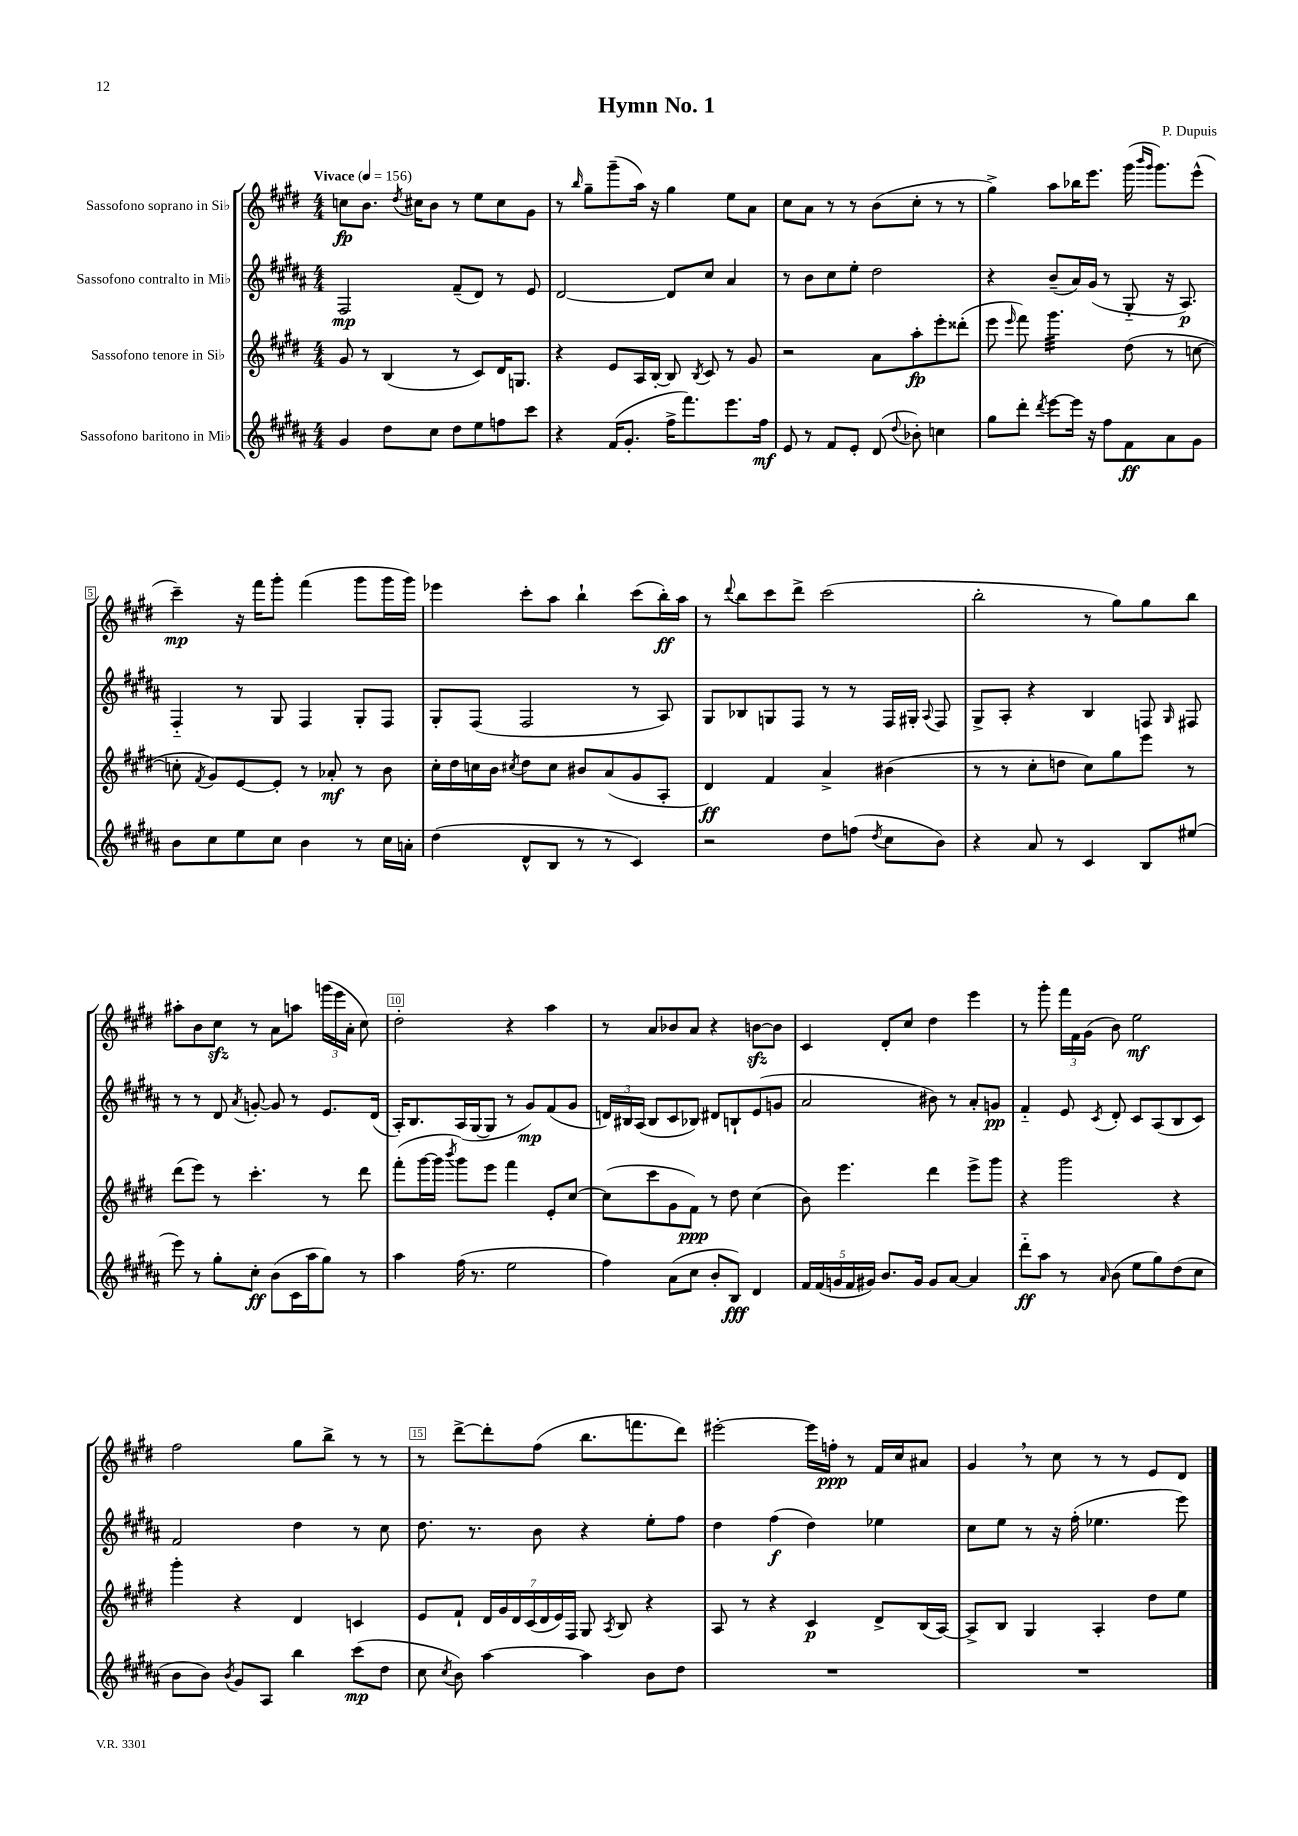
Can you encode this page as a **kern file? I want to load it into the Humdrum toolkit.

**kern	**kern	**kern	**kern
*staff4	*staff3	*staff2	*staff1
*clefG2	*clefG2	*clefG2	*clefG2
*k[f#c#g#d#a#]	*k[f#c#g#d#]	*k[f#c#g#d#a#]	*k[f#c#g#d#]
*M4/4	*M4/4	*M4/4	*M4/4
*MM156	*MM156	*MM156	*MM156
4g#	8g#	2F#	8cc
.	8r	.	8.b
8dd#	(4B	.	.
.	.	.	8qdd#
.	.	.	16cc#
8cc#	.	.	8b
8dd#	8r	(8f#~	8r
8ee	8c#)	8d#)	8ee
8ff	16d#	8r	8cc#
.	8.G	.	.
8ccc#	.	8e	8g#
=	=	=	=
4r	4r	[2d#	8r
.	.	.	16qqbb
.	.	.	8gg#~
(16f#	8e	.	(8ggg#~
8.g#'	.	.	.
.	16A	.	16aa)
.	[16B'	.	16r
16ff#^	8B]	8d#]	4gg#
8.fff#)	.	.	.
.	8qB	.	.
.	8c#	8cc#	.
8.eee	8r	4a#	8ee
.	8g#	.	8a
16ff#	.	.	.
=	=	=	=
8e	2r	8r	8cc#
8r	.	8b	8a
8f#	.	8cc#	8r
8e'	.	8ee'	8r
(8d#	8a	2dd#	(8b
8qqdd#	.	.	.
8b-')	8aa'	.	8cc#'
4cc	8eee'	.	8r
.	(8ddd##'	.	8r
=	=	=	=
8gg#	8eee	4r	4gg#^)
.	16qqeee	.	.
8ddd#'	8fff#)	.	.
8qddd#	.	.	.
[8eee	4.ggg#	(8b~	8aa
16eee]	.	16a#)	16bb-
16r	.	(16g#	8.eee
8ff#	.	8r	.
8f#	(8dd#	8G#'~	(16ggg#
.	.	.	16qqbbb
.	.	.	16qqggg#
.	.	.	8.ggg#)
8a#	8r	16r	.
.	.	8.A#)	.
8g#	[8cc	.	(8eee^^
=	=	=	=
8b	8cc']	4F#'~	4ccc#~)
.	8qf#	.	.
8cc#	8g#)	.	.
8ee	[8e	8r	16r
.	.	.	16fff#
8cc#	8e']	8G#	8ggg#'
4b	8r	4F#	(4fff#
.	8a-'	.	.
8r	8r	8G#'	8ggg#
16cc#	8b	8F#	16ggg#
16a'	.	.	16ggg#)
=	=	=	=
(4dd#	16cc#'	8G#'	4eee-
.	16dd#	.	.
.	16cc	(8F#	.
.	16b	.	.
.	8qcc#	.	.
8d#^^	8dd#	2F#	8ccc#'
8B	8cc#	.	8aa
8r	8b#	.	4bb`
8r	(8a	.	.
4c#)	8g#	8r	(8ccc#
.	8A'	8A#)	16bb')
.	.	.	16aa
=	=	=	=
2r	4d#)	8G#	8r
.	.	.	8qqddd#
.	.	8B-	8bb
.	4f#	8G	8ccc#
.	.	8F#	8ddd#^
8dd#	4a^	8r	(2ccc#
(8ff	.	8r	.
8qdd#	.	.	.
8cc#	(4b#	16F#	.
.	.	16G#'	.
.	.	8qqA#	.
8b)	.	8F#	.
=	=	=	=
4r	8r	8G#^	2bb'
.	8r	8A#'	.
8a#	8cc#'	4r	.
8r	8dd	.	.
4c#	8cc#)	4B	8r
.	8gg#	.	8gg#)
8B	8eee	8F	8gg#
.	.	16qqG#	.
(8ee#	8r	8F#	8bb
=	=	=	=
8eee)	(8ddd#	8r	8aa#'
8r	8eee)	8r	8b
8gg#'	8r	8d#	8cc#
.	.	8qa#	.
8cc#'	4.ccc#'	[8g'	8r
(8b	.	8g]	8a
16c#	.	8r	8aa
16aa#	.	.	.
8gg#)	8r	8.e	(24ggg
.	.	.	24eee
.	.	.	24a'
8r	8ddd#	.	8cc#)
.	.	(16d#	.
=	=	=	=
4aa#	(8fff#'	16A#')	2dd#'
.	.	8.B	.
.	[16ggg#	.	.
.	16ggg#]	.	.
.	8qbbb	.	.
(16ff#	8ggg#)	(16A#	.
8.r	.	[16G#	.
.	8eee	8G#]	.
2ee	4fff#	8r	4r
.	.	8g#)	.
.	8e'	(8f#	4aa
.	[8cc#	8g#	.
=	=	=	=
4ff#)	(8cc#]	24d)	8r
.	.	24B#	.
.	.	(24A#	.
.	8ccc#	8B#	8a
(8a#	8g#	8c#	8b-
8cc#	8f#)	8B-)	8a
8b'	8r	8d#	4r
8B)	8dd#	8B`	.
4d#	(4cc#	(8e	[8b
.	.	8g	8b]
=	=	=	=
20f#	8b)	2a#	4c#
(20f#	.	.	.
20g	.	.	.
.	4.eee	.	.
20f#	.	.	.
20g#)	.	.	.
8.b	.	.	8d#'
.	.	.	8cc#
16g#	.	.	.
8g#	4ddd#	8b#)	4dd#
[8a#	.	8r	.
4a#]	8eee^	8a#'	4eee
.	8ggg#	8g	.
=	=	=	=
8ddd#'~	4r	4f#'~	8r
8aa#	.	.	8ggg#'
8r	2ggg#	8e	24fff#
.	.	.	24f#
.	.	.	(24g#
16qqa#	.	8qc#	.
(8b	.	8d#'	8b)
8ee	.	8c#	2ee
8gg#)	.	(8A#	.
(8dd#	4r	8B	.
8cc#	.	8c#)	.
=	=	=	=
8b	4ggg#'	2f#	2ff#
8b)	.	.	.
8qb	.	.	.
8g#	4r	.	.
8A#	.	.	.
4bb	4d#	4dd#	8gg#
.	.	.	8bb^
(8ccc#	4c	8r	8r
8dd#	.	8cc#	8r
=	=	=	=
8cc#	8e	8.dd#	8r
8qcc#	.	.	.
8b)	8f#`	.	[8ddd#^
.	.	8.r	.
[4aa#	28d#	.	8ddd#']
.	28g#	.	.
.	28d#	.	.
.	(28c#	.	.
.	.	8b	(8ff#
.	28d#	.	.
.	28e)	.	.
.	28F#	.	.
4aa#]	8G#	4r	8.bb
.	8qA	.	.
.	8B	.	.
.	.	.	8.fff
8b	4r	8ee'	.
8dd#	.	8ff#	8ddd#)
=	=	=	=
1r	8A	4dd#	[2eee#'
.	8r	.	.
.	4r	(4ff#	.
.	4c#	4dd#)	16eee#]
.	.	.	16ff'
.	.	.	8r
.	8d#^	4ee-	16f#
.	.	.	16cc#
.	(16B	.	8a#
.	[16A)	.	.
=	=	=	=
1r	8A^]	8cc#	4g#
.	8B	8ee	.
.	4G#	8r	8r
.	.	16r	8cc#
.	.	(16ff#'	.
.	4A'	4.ee-	8r
.	.	.	8r
.	8dd#	.	8e
.	8ee	8eee)	8d#
==	==	==	==
*-	*-	*-	*-
